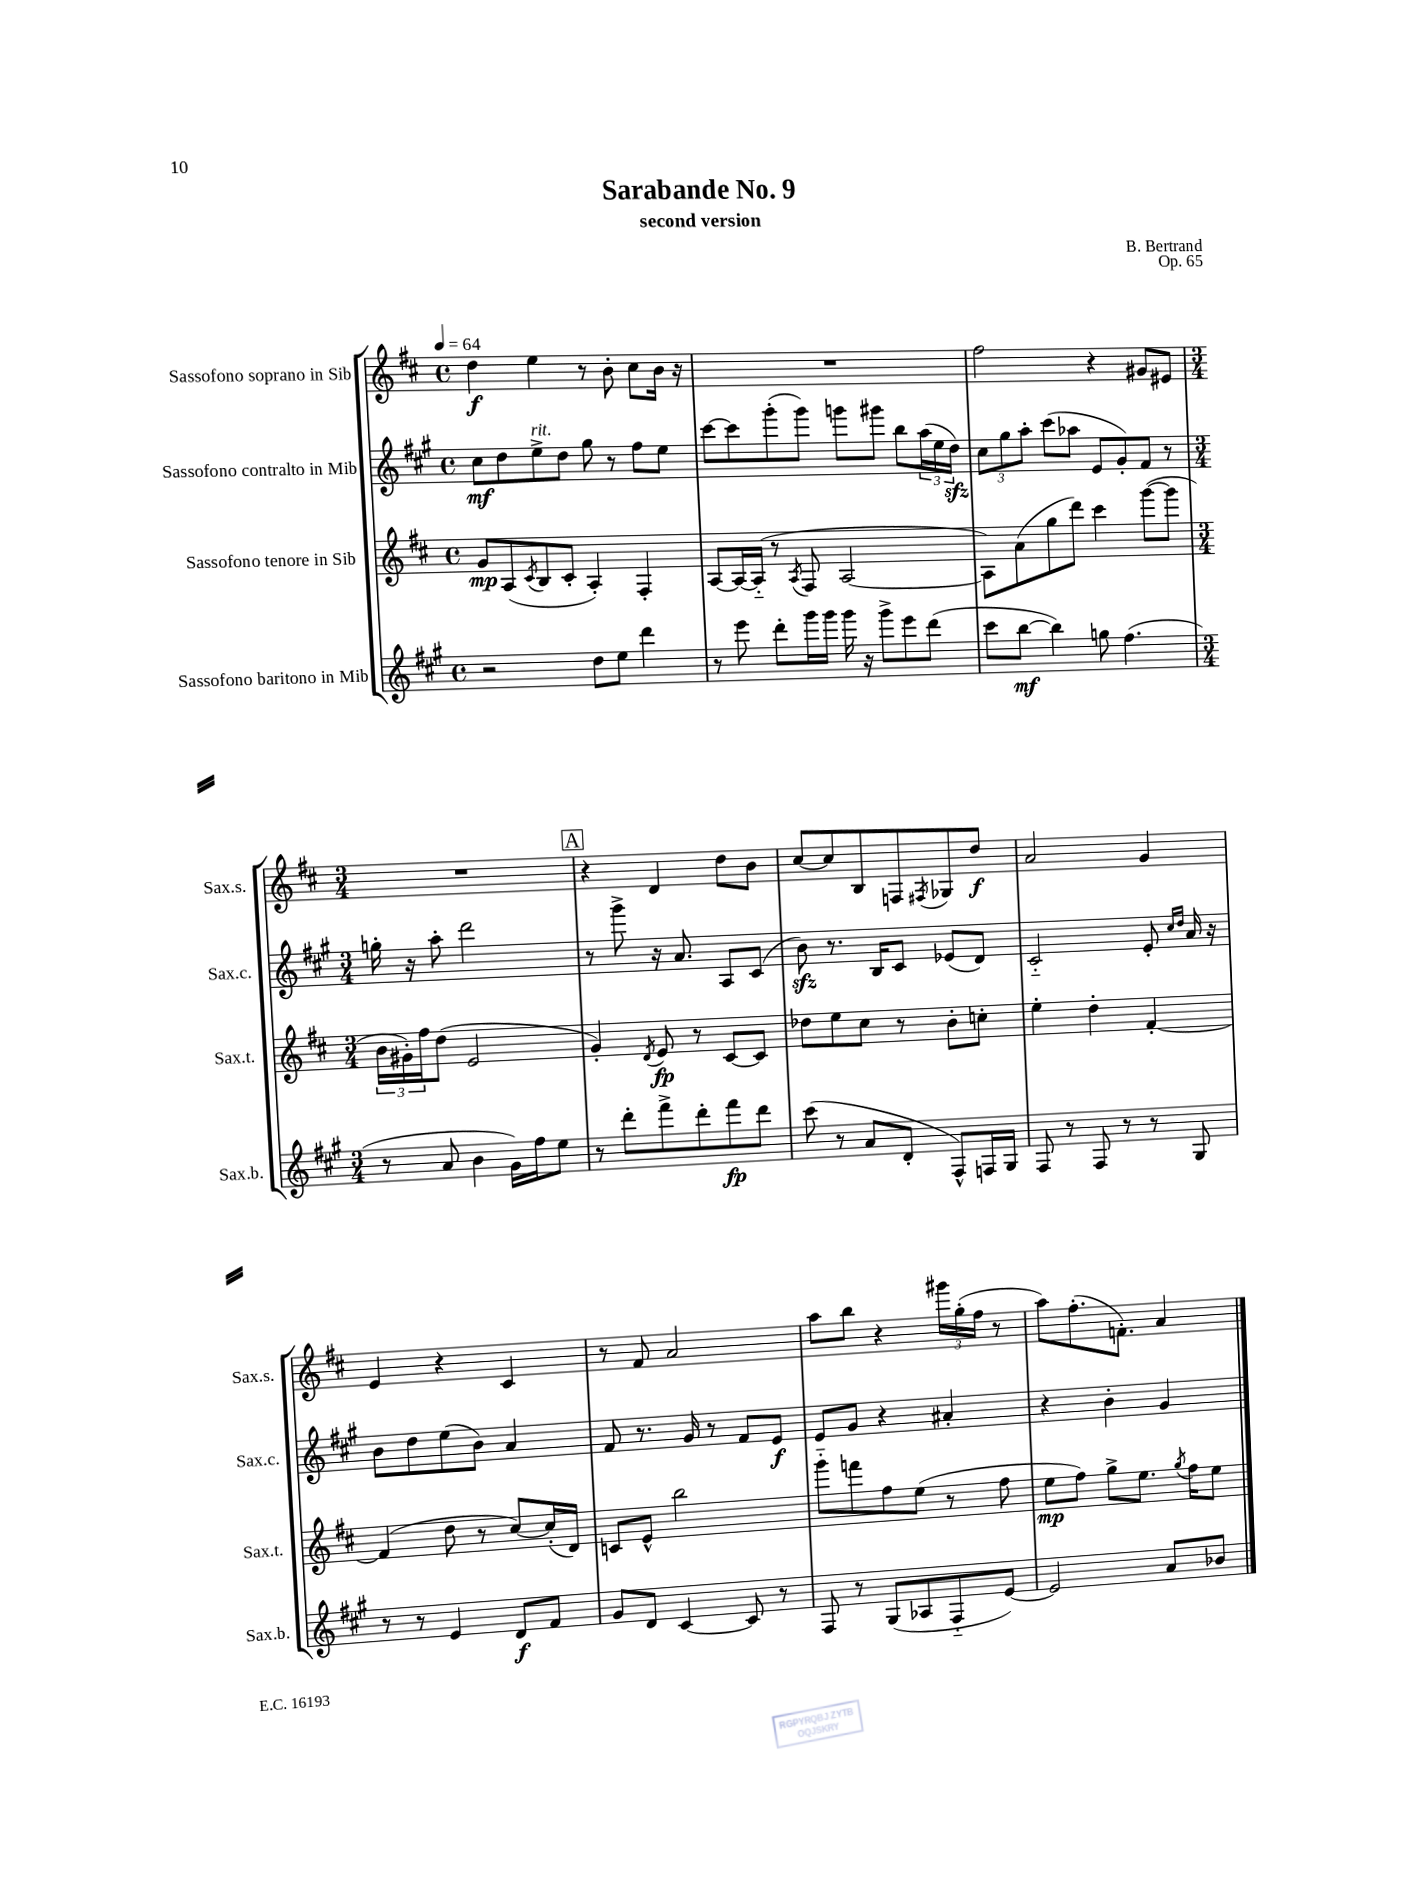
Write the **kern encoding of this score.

**kern	**kern	**kern	**kern
*staff4	*staff3	*staff2	*staff1
*clefG2	*clefG2	*clefG2	*clefG2
*k[f#c#g#]	*k[f#c#]	*k[f#c#g#]	*k[f#c#]
*M4/4	*M4/4	*M4/4	*M4/4
*met(c)	*met(c)	*met(c)	*met(c)
*MM64	*MM64	*MM64	*MM64
2r	8g	8cc#	4dd
.	(8A	8dd	.
.	8qc#	.	.
.	8B	8ee^	4ee
.	8c#'	8dd	.
8dd	4A')	8gg#	8r
8ee	.	8r	8b'
4ddd	4F#'	8ff#	8cc#
.	.	8ee	16b
.	.	.	16r
=	=	=	=
8r	[8A	[8ccc#	1r
8eee	16A_	8ccc#]	.
.	(16A'~]	.	.
8ddd'	8r	(8ggg#'	.
.	8qA	.	.
16ggg#	8F#	8ggg#)	.
16ggg#	.	.	.
16ggg#	[2A	8ggg	.
16r	.	.	.
8ggg#^	.	8ggg#	.
8eee	.	8bb	.
(8ddd	.	(24aa	.
.	.	24ee	.
.	.	24dd)	.
=	=	=	=
8ccc#	8A])	12cc#	2ff#
.	.	12gg#	.
[8bb	(8a	.	.
.	.	12aa'	.
4bb])	8gg	(8ccc#	.
.	8ddd)	8aa-	.
8gg	4ccc#	8e	4r
(4.ff#	.	8g#')	.
.	([8ggg	8f#	8g#
.	8ggg]	8r	8e#
=	=	=	=
*M3/4	*M3/4	*M3/4	*M3/4
8r	24b	16gg'	2.r
.	24g#')	.	.
.	.	16r	.
.	24ff#	.	.
8a	(8dd	8aa'	.
4b	2e	2ddd	.
16g#)	.	.	.
16ff#	.	.	.
8ee	.	.	.
=	=	=	=
8r	4g')	8r	4r
8ddd'	.	8ggg#^	.
.	8qd	.	.
8fff#^	8e	16r	4d
.	.	8.a	.
8ddd'	8r	.	.
8fff#	[8c#	8A	8dd
8ddd	8c#]	(8c#	8b
=	=	=	=
(8ccc#	8dd-	8b)	[8cc#
8r	8ee	8.r	8cc#]
8a	8cc#	.	8B
.	.	16B	.
8d'	8r	8c#	8F
.	.	.	8qF#
8F#^^)	8b'	(8e-	8G-
16F	8cc'	8d)	8dd
16G#	.	.	.
=	=	=	=
8F#	4ee'	2c#'~	2a
8r	.	.	.
8F#	4dd'	.	.
8r	.	.	.
8r	[4f#'	8e'	4g
.	.	16qqcc#	.
.	.	16qqdd	.
8G#	.	16a	.
.	.	16r	.
=	=	=	=
8r	(4f#]	8b	4e
8r	.	8dd	.
4e	8dd	(8ee	4r
.	8r	8b)	.
8d	[8cc#)	4a	4c#
8f#	(16cc#']	.	.
.	16d)	.	.
=	=	=	=
8g#	8c	8f#	8r
8d	8e^^	8.r	8f#
[4c#	2bb	.	2a
.	.	16g#	.
.	.	8r	.
8c#]	.	8f#	.
8r	.	8e	.
=	=	=	=
8F#	8ggg'~	8e	8aa
8r	8fff	8g#	8bb
(8G#	8ff#	4r	4r
8A-	(8ee	.	.
8F#'~	8r	4a#'	24ggg#
.	.	.	(24gg'
.	.	.	24ff#
[8e)	8ff#	.	8r
=	=	=	=
2e]	8ee	4r	8aa)
.	8ff#)	.	(8.ff#'
.	8gg^	4b'	.
.	.	.	8.f')
.	8.ee	.	.
8a	.	4g#	4a
.	8qgg	.	.
.	16ff#	.	.
8b-	8ee	.	.
==	==	==	==
*-	*-	*-	*-
